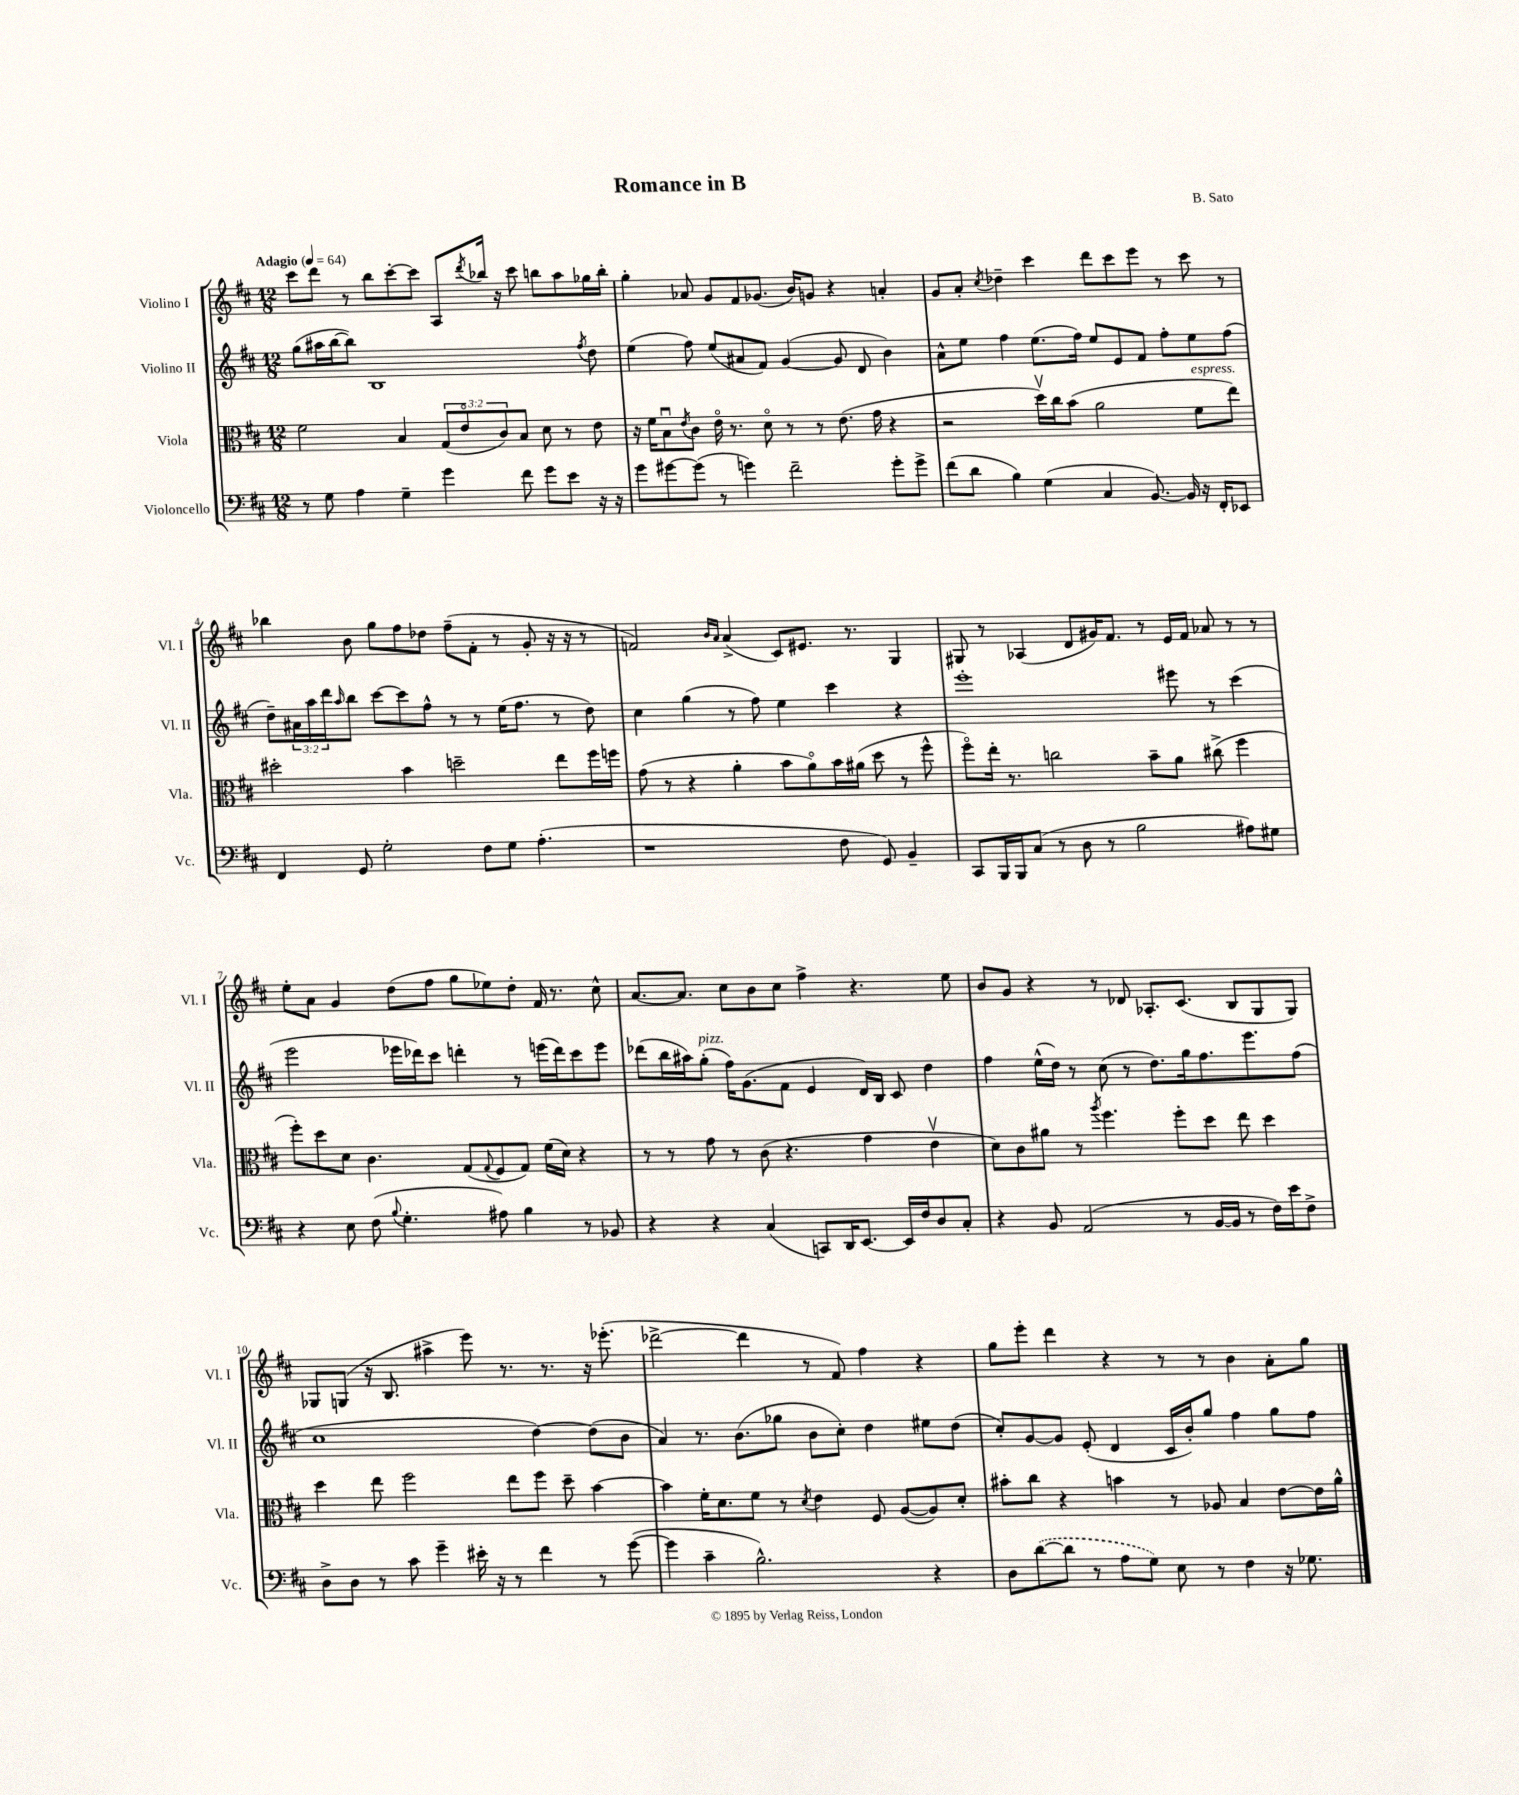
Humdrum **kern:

**kern	**kern	**kern	**kern
*part4	*part3	*part2	*part1
*staff4	*staff3	*staff2	*staff1
*I"Violoncello	*I"Viola	*I"Violino II	*I"Violino I
*I'Vc.	*I'Vla.	*I'Vl. II	*I'Vl. I
*clefF4	*clefC3	*clefG2	*clefG2
*k[f#c#]	*k[f#c#]	*k[f#c#]	*k[f#c#]
*M12/8	*M12/8	*M12/8	*M12/8
*MM64	*MM64	*MM64	*MM64
=1	=1	=1	=1
!	!	!	!LO:TX:a:B:t=Adagio
8r	2f#\	(8gg\L	8ccc#\L
8G\	.	16aa#X\L	8ddd\J
.	.	[16bb\J	.
4A\	.	8bb\J])	8r
.	.	1B	8bb\L
4G~\	4B/	.	[8ccc#'\
.	.	.	8ccc#\J]
4g\	(12G/L	.	8A/L
.	12e/	.	.
.	.	.	8qddd/
.	.	.	16bb-X/Jk
.	12c#/)	.	.
.	.	.	16r
8f#\	8B/J	.	8ccc#\
8g\L	8d\	.	8bbn\L
8e\J	8r	.	8aa\
.	.	8qff#/	.
16r	8e\	8dd\	16gg-X\L
16r	.	.	16bb'\JJ
=2	=2	=2	=2
8g\L	16r	(4ee\	4gg'\
.	16f#\KL	.	.
[8g#X\	8Bu\	.	.
.	8qe/	.	.
(8g#\J]	8c#\J	8ff#\)	8a-X/
8r	16e\	(8ee/L	8g/L
.	8.r	.	.
4gn\)	.	8a#X/	8f#/
.	8d\	8f#/J)	(8.g-X/J
2f#~\	8r	([4g/	.
.	.	.	16b/KL)
.	8r	.	8gn/J
.	(8.e\	8g/]	4r
.	.	8d/	.
.	16g\	.	.
8g'\L	4r	4b\)	4an'/
8g^\J	.	.	.
=3	=3	=3	=3
(8f#\L	2r	8a^^\L	8g/L
8d\J	.	8ee\J	8a'/J
.	.	.	8qcc#/
4B\)	.	4ff#\	4dd-X~\
(4G\	16ddv\LL)	(8.ee\L	4ccc#\
.	16cc#\J	.	.
.	(8b\J	.	.
.	.	16ff#\Jk)	.
4C#/	2a\	8ee/L	8ddd\L
.	.	8e/	8ccc#\
[8.BB/)	.	8f#/J	8eee\J
.	.	8ff#'\L	8r
16BB/]	.	.	.
!	!LO:TX:a:i:t=espress.	!	!
16r	8f#\L	8ee\	8ccc#\
16FF#'/KL	.	.	.
8EE-X/J	8ee\J)	(8ff#\J	8r
!!LO:LB:g=z
=4	=4	=4	=4
4FF#/	2dd#X'\	8dd~\L)	4bb-X\
.	.	24a#X\L	.
.	.	24aa\	.
.	.	24ddd\J	.
.	.	16qqaa/	.
8GG/	.	8bb\J	8b\
2G'\	.	[8ccc#\L	8gg\L
.	4b\	8ccc#\]	8ff#\
.	.	8ff#^^\J	8dd-X\J
.	2ddn~\	8r	(8ff#~\L
8F#\L	.	8r	8f#'\J
8G\J	.	(16ee\KL	8r
.	.	8.ff#\J	.
(4.A'\	.	.	8g'/
.	8ee\L	8r	16r
.	.	.	16r
.	16ff#\L	8dd\)	8r
.	16ffn\JJ	.	.
=5	=5	=5	=5
1r	(8g\	4cc#\	2fn/)
.	8r	.	.
.	4r	(4gg\	.
.	.	.	16qqb/LL
.	.	.	16qqa/JJ
.	4a'\	8r	(4a^/
.	.	8ff#\)	.
.	8b\L	4ee\	8c#/L)
.	8a\)	.	8.e#X/J
8F#\	16b\L	4ccc#\	.
.	(16a#X\JJ	.	8.r
8GG/)	8dd\	.	.
4BB~/	8r	4r	4G/
.	8ff#^^\	.	.
=6	=6	=6	=6
8CC#/L	8ff#\L)	1eee'	8G#X/
16BBB/L	16ee'\Jk	.	8r
16BBB/J	8.r	.	.
(8C#/J	.	.	(4A-X/
8r	2ccn\	.	.
8D\	.	.	8d/L
8r	.	.	16g#X/K)
.	.	.	8.f#/J
2B\	.	.	.
.	8b~\L	.	8r
.	8a\J	8eee#X\	16e/LL
.	.	.	16f#/JJ
.	(8cc#X^\	8r	8a-X/
8A#X\L)	4ff#\	(4ccc#\	8r
8G#X\J	.	.	8r
!!LO:LB:g=z
=7	=7	=7	=7
4r	8ff#'\L)	2eee\	8ee'\L
.	8dd\	.	8a\J
8E\	8d\J	.	4g/
(8F#\	4.c#\	.	.
8qqB/	.	.	.
4.G'\	.	16eee-X\LL	(8dd\L
.	.	16ddd-X\J)	.
.	.	8ccc#\J	8ff#\J
.	(8G/L	4dddn'\	8gg\L
.	8qqG/	.	.
8A#X\)	8F#/	.	8ee-X\)
4B\	8G/J)	8r	8dd'\J
.	(16f#\LL	(16eeen\LL	16f#/
.	16d\JJ)	16ddd\J)	8.r
8r	4r	8ccc#\	.
8BB-X/	.	8eee\J	8cc#^^\
=8	=8	=8	=8
4r	8r	(8ddd-X\L	[8.a/L
.	8r	16bb\L	.
.	.	16aa#X\J)	8.a/J]
!	!	!LO:TX:a:i:t=pizz.	!
4r	8g\	(8gg'\J	.
.	8r	16ff#\KL)	8cc#\L
.	.	(8.g\	.
(4C#/	(8c#\	.	8b\
.	4.r	8f#\J	8cc#\J
8CCn/L)	.	4e/	4ff#^\
16DD/K	.	.	.
[8.EE/J	.	.	.
.	4g\	16d/LL)	4.r
.	.	16B/JJ	.
16EE/LL]	.	8c#/	.
16F#/J	.	.	.
8D/	4ev\	4dd\	.
8C#'/J	.	.	8ee\
=9	=9	=9	=9
4r	8d\L)	4ff#\	8b/L
.	8c#\	.	8g/J
8BB/	8a#X\J	(16ee^^\LL	4r
.	.	16dd\JJ)	.
(2AA/	8r	8r	.
.	8qaa/	.	.
.	4.ff#\	(8cc#\	8r
.	.	8r	8d-X/
.	.	8.dd\L)	8.A-X'/L
8r	8ff#'\L	.	.
.	.	16gg\k	(8.c#/J
[16BB/LL	8dd\J	8.ff#\	.
16BB/JJ]	.	.	.
8r	8ee\	.	8B/L
.	.	8.eee\	.
16F#\LL)	4dd\	.	8G/
16e\J	.	.	.
8F#^\J	.	(8ff#\J	8G/J)
!!LO:LB:g=z
=10	=10	=10	=10
8D^\L	4dd\	1cc#	8G-X/L
8D\J	.	.	(8Gn/J
8r	8ee\	.	16r
.	.	.	8.B/
8c#\	2ff#\	.	.
4g~\	.	.	4aa#X^\
16e#X'\	.	.	8eee\)
16r	.	.	.
8r	8ee\L	.	8.r
4f#\	8ff#\J	[4dd\)	.
.	.	.	8.r
.	8dd~\	.	.
8r	[4b\	(8dd\L]	16r
.	.	.	(8.eee-X'\
([8g\	.	8b\J	.
=11	=11	=11	=11
4g\]	4b\]	4a/)	[2ddd-X^\
4c#~\	16f#'\KL	8.r	.
.	8.d\	.	.
.	.	(8.b\L	.
2.B^^\)	8f#\J	.	4ddd-\]
.	8r	8gg-X\J	.
.	8qd/	.	.
.	4e\	8b\L	8r
.	.	8cc#'\J)	8f#/)
.	8F#/	4dd\	4ff#\
.	([8A/L	.	.
4r	8A/])	8ee#X\L	4r
.	8d'/J	(8dd\J	.
=12	=12	=12	=12
8D\L	8b#X'\L	8cc#'/L)	8gg\L
([8d\	8cc#\J	[8g/	8eee'\J
8d\J]	4r	8g/J]	4ddd\
8r	.	(8e'/	.
8A\L	4bn\	4d/	4r
8G\J)	.	.	.
8E\	8r	16c#/LL	8r
.	.	16b'/J)	.
8r	8A-X/	8gg/J	8r
4F#\	4B/	4ff#\	4b\
16r	[8e\L	8gg\L	8a'\L
8.G-X\	.	.	.
.	16e\L]	8ff#\J	8gg\J
.	16a^^\JJ	.	.
==	==	==	==
*-	*-	*-	*-
